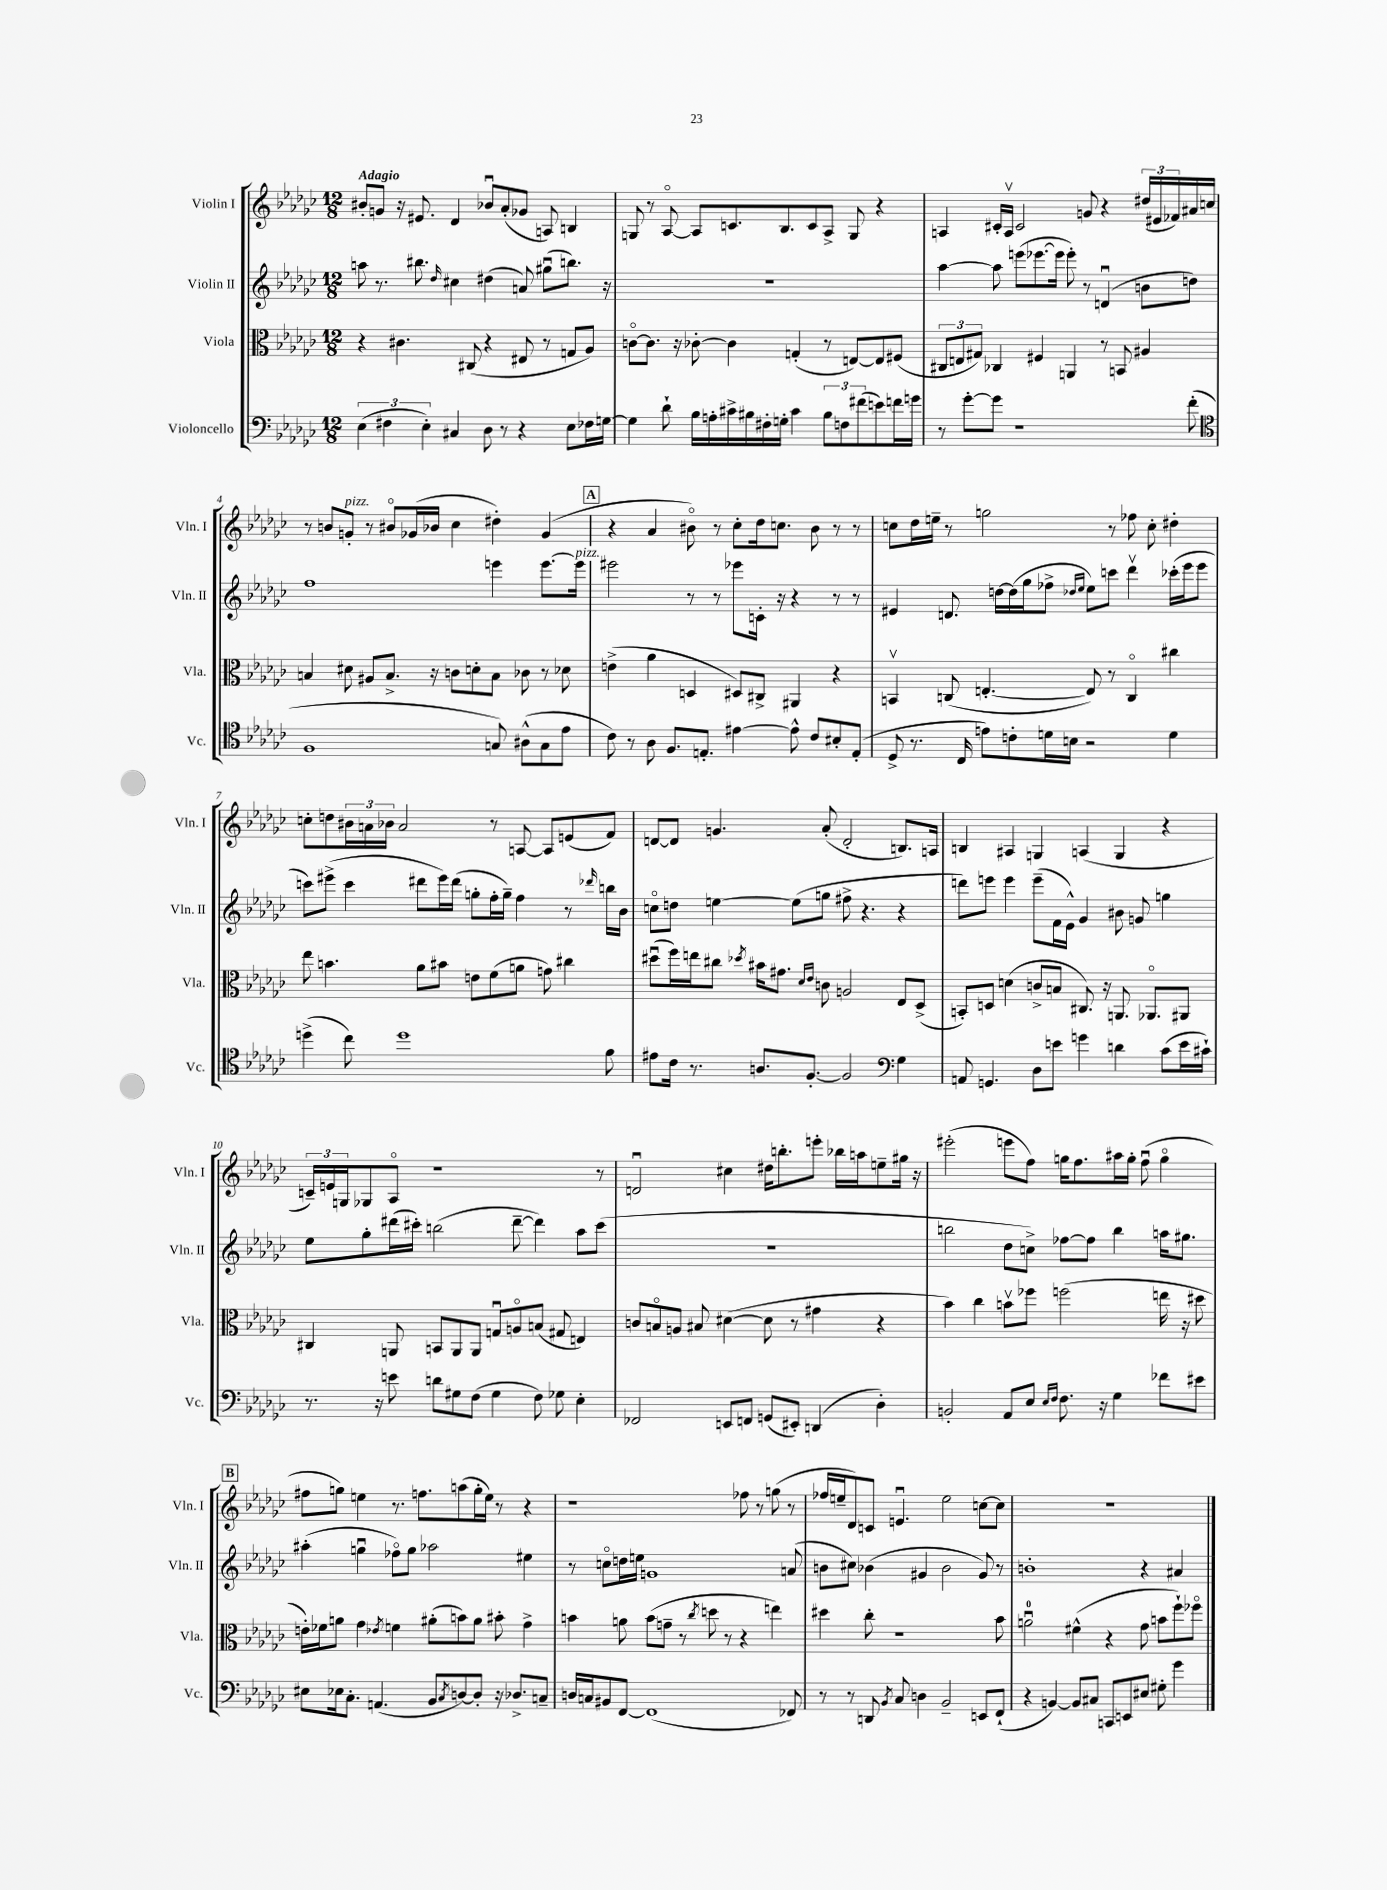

**kern	**kern	**kern	**kern
*part4	*part3	*part2	*part1
*staff4	*staff3	*staff2	*staff1
*I"Violoncello	*I"Viola	*I"Violin II	*I"Violin I
*I'Vc.	*I'Vla.	*I'Vln. II	*I'Vln. I
*clefF4	*clefC3	*clefG2	*clefG2
*k[b-e-a-d-g-c-]	*k[b-e-a-d-g-c-]	*k[b-e-a-d-g-c-]	*k[b-e-a-d-g-c-]
*M12/8	*M12/8	*M12/8	*M12/8
=1	=1	=1	=1
!	!	!	!LO:TX:a:B:t=Adagio
(6E-\	4r	8aan\	8b#X'/L
.	.	8.r	8gn/J
6F#X\	.	.	.
.	4.c#X\	.	16r
.	.	8.bb#X\	8.e#X/
6E-'\)	.	.	.
.	.	16qqdd-/	.
4C#X/	.	4cc#X\	4d-/
.	(8C#X/	.	.
8D-\	4r	(4dd#X\	8b-Xu/L
8r	.	.	(8a-'/
4r	8E#X/	8an/)	8g-X/J
.	8r	(8gg#Xu\L	8An/)
8E-\L	8Gn/L	8.bbn\J)	4Bn/
16F-X\L	8A-/J)	.	.
[16Gn\JJ	.	16r	.
=2	=2	=2	=2
4G\]	[8cn\L	1.r	8Gn/
.	8.c\J]	.	8r
8d-`\	.	.	[8A-/
.	16r	.	.
16B-\LL	[8c-X'\	.	8A-/L]
16An'\	.	.	.
16c#X^\	4c-\]	.	8.cn/
16B#X\	.	.	.
16F#X'\	.	.	.
16Gn'\JJ	.	.	8.B-/
4c#\	(4Gn'/	.	.
.	.	.	8c/
12B#\L	8r	.	8A-^/J
12Fn\	.	.	.
.	[8En/L)	.	8G/
(12f#X\	.	.	.
8en\)	8E/]	.	4r
16fn\L	(8F#X/J	.	.
16gn\JJ	.	.	.
=3	=3	=3	=3
8r	12C#X/L	[4aa-\	4An/
.	12En/	.	.
[8g-'\L	.	.	.
.	12G#X/J)	.	.
8g-\J]	4C-X/	8aa-\]	16c#X'/LL
.	.	.	16Av/JJ
1r	.	(8eeen\L	2c#/
.	4F#X/	[8.eee-X\	.
.	.	16eee-\Jk]	.
.	4AAn/	8eee-'\)	.
.	.	8r	8gn/
.	8r	(4dnu/	4r
.	8BBn/	.	.
.	4A#X/	8bn\L	(24dd#X/LL
.	.	.	24e#X/
.	.	.	24f-X/)
(8f'\	.	8ddn\J)	16a#X/
.	.	.	16ccn/JJ
!!LO:LB:g=z
=4	=4	=4	=4
*clefC4	*	*	*
1F	4Bn/	1ff	8r
.	.	.	8bn/L
!	!	!	!LO:TX:a:i:t=pizz.
.	8d#X\	.	8gn'/J
.	8A#X/L	.	8r
.	8.B^/J	.	8b#X/L
.	.	.	(16g-X/L
.	16r	.	16b-X/JJ
.	8cn\L	.	4cc-\
.	8dn'\	.	.
8Gn/)	8B\J	4eeen\	4dd#X'\)
(8A#X^^\L	8c-X\	.	.
8G\	8r	[8.eee\L	(4g-/
8e-\J	8d-X\	.	.
!	!	!LO:TX:a:i:t=pizz.	!
.	.	16eee\Jk]	.
!!LO:REH:place=s1:t=A
=5	=5	=5	=5
8c-\)	(4en^\	2eee#X\	4r
8r	.	.	.
8A-\	4a-\	.	4a-/
8.F/L	.	.	.
.	4Dn/	8r	8b#X\)
8.En'/J	.	.	.
.	.	8r	8r
[4e#X\	8D#X/L)	8eee-X\L	8cc-'\L
.	8C#X^/J	16cn'\Jk	16dd-\k
.	.	16r	8.ccn\J
8e#^^\]	4AA#X/	4r	.
8c-/L	.	.	8b#\
8B#X'/	4r	8r	8r
(8E'/J	.	8r	8r
=6	=6	=6	=6
8D-^/	4BBnv/	4e#X/	8ccn\L
8.r	.	.	16dd-\L
.	.	.	16een~\JJ
.	(8Cn/	8.dn/	8r
16C-/	.	.	.
8en\L)	[4.En'/	.	2ggn\
.	.	[16ddn\LL	.
8cn'\	.	(16dd\]	.
.	.	16gg-\J	.
16dn\L	.	8ff-X^\J	.
16Bn\JJ	.	.	.
.	.	16qqdd-X/LL	.
.	.	16qqee-/JJ	.
2r	8E/])	8ee-\L)	.
.	8r	8cccn\J	8r
.	4C/	4ddd-v\	8ff-X\
.	.	.	8cc'\
4d\	4cc#X\	(16ccc-X'\LL	4dd#X'\
.	.	16eee-\J	.
.	.	8eee-\J	.
!!LO:LB:g=z
=7	=7	=7	=7
(4ddn^\	8ee-\	8cccn\L)	8ccn'\L
.	4.bn\	(8eee#X^\J	8ddn\
8cc-\)	.	4ccc\	24b#X\L
.	.	.	24an\
.	.	.	24b-X\JJ
1dd	.	.	2a/
.	8a-\L	8ddd#X\L	.
.	8b#X\J	16eee#\L)	.
.	.	(16ddd#\JJ	.
.	8en\L	8ggn'\L	.
.	(8f\	16ff'\L	8r
.	.	16gg~\JJ)	.
.	8an\J	4ff\	[8An/
.	8gn\)	.	8A/L]
.	4cc#X\	8r	(8en/
.	.	16qqddd-X/	.
8f\	.	16bbn\LL	8f/J)
.	.	16b-\JJ	.
=8	=8	=8	=8
8e#X\L	(8dd#Xu\L	8ccn\L	[8dn/L
16c-\Jk	16ff\L)	8ddn\J	8d/J]
8.r	16een\J	.	.
.	8cc#X\J	[4een\	4.gn/
.	8qdd-X/	.	.
8.An/L	16b#X\KL	.	.
.	8.g#X\J	.	.
.	.	(8ee\L]	.
[8.F'/J	.	.	.
.	16qqd-/LL	.	.
.	16qqe-/JJ	.	.
.	8cn\	8ggn\J	(8a-'/
2F/]	2An/	8ff#X^\	2d'/
.	.	4.r	.
*clefF4	*	*	*
4G-\	8E-/L	4r	8.Bn/L)
.	(8D-^/J	.	.
.	.	.	16An/Jk
=9	=9	=9	=9
8AAn/	8BBn'/L)	8dddn\L)	4Bn/
4.GGn/	8Dn/J	8eeen\J	.
.	(4dn\	4eee\	4A#X/
8D-\L	8cn^/L	(8eee~\L	4Gn/
8en\J	8Bn/J	16f\L	.
.	.	16e-^^\JJ)	.
4gn\	8.C#X/)	4g-/	(4An/
.	16r	.	.
4dn\	8.AAn/	8b#X\	4G/
.	.	8gn/	.
.	8.AA-X/L	.	.
(8c-\L	.	4ggn\	4r
16e\L	8AA#X/J	.	.
16c#X`\JJ)	.	.	.
!!LO:LB:g=z
=10	=10	=10	=10
8.r	4C#X/	8ee-\L	24cn~/LL)
.	.	.	24en/
.	.	.	24Gn/J
.	.	8gg-'\	8G-X/
16r	.	.	.
8en\	8AAn/	(16ddd#X\L	8A-/J
.	.	16ccc#X'\JJ)	.
8dn\L	8BBn/L	(2bbn\	1r
8G#X\	8AA/	.	.
(8F\J	8AA/J	.	.
4G#\	8Gnu/L	.	.
.	8An/	[8ddd#~\	.
8F\)	(8Bn/J	4ddd#\])	.
8G-X\	8G#X/	.	.
4E-'\	4En/)	8aa-\L	.
.	.	(8ccc#\J	8r
=11	=11	=11	=11
2FF-X/	8cn/L	1.r	2dnu/
.	8Bn/	.	.
.	8An/J	.	.
.	8B#X/	.	.
8EEn/L	([4d#X\	.	4cc#X\
8FFn/J	.	.	.
(8GGn/L	8d#\]	.	16dd#X\KL
.	.	.	8.bbn'\
8EE#X'/J)	8r	.	.
(4DDn/	4g#X\	.	8eeen'\J
.	.	.	16bb-X\LL
.	.	.	16aan\J
4D-'\)	4r	.	8een~\
.	.	.	16gg#X\Jk
.	.	.	16r
=12	=12	=12	=12
2BBn'/	4b-\)	2bbn\	(2eee#X'\
.	4cc-\	.	.
8AA-/L	8bnv\L	8dd-\L	8eeen\L
8E-/J	8ff-X\J	8ccn^\J)	8ff\J)
16qqE-/LL	.	.	.
16qqF/JJ	.	.	.
8.F\	(2ffn\	[8ff-X\L	16ggn\KL
.	.	.	8.ff\
.	.	8ff-\J]	.
16r	.	.	.
4G-\	.	4bb\	16aa#X\L
.	.	.	16gg'\JJ
.	.	.	(8ffu\
8f-X\L	16een\	16aan\KL	4gg\
.	16r	8.gg#X\J	.
8e#X\J	8dd#X\	.	.
!!LO:LB:g=z
!!LO:REH:place=s1:t=B
=13	=13	=13	=13
8E#X\L	16en'\LL)	(4aa#X'\	8ff#X\L
.	16f-X\J	.	.
16E-X\k	8an\J	.	8ggn\J)
8.C-'\J	.	.	.
.	4g-\	4ggnu\	4een\
(4.AAn/	.	.	.
.	8qe-X/	.	.
.	4fn\	8ff-X\L)	8.r
.	.	8gg\J	.
.	.	.	8.ffn\L
8BB-/L	(8a#X'\L	2aa-X\	.
8qC-/	.	.	.
[8Dn/)	8bn\)	.	(8aan\
8D'/J]	8a#\J	.	16gg'\L
.	.	.	16ee\JJ)
16r	8b#X'\	.	8r
8.D-X^/L	.	.	.
.	4g-^\	4ee#X\	4r
8Cn~/J	.	.	.
=14	=14	=14	=14
16Dn/LL	4bn\	8r	1r
16Cn/J	.	.	.
8BB#X/	.	8ccn\L	.
[8FF/J	8an\	16ddn\L	.
.	.	16een\JJ	.
(1FF]	(8b\L	1gn	.
.	8gn~\J	.	.
.	8r	.	.
.	8qcc-/	.	.
.	8ddn\	.	.
.	8r	.	.
.	4r	.	8ff-X\
.	.	.	8r
.	4een\)	.	(8ggn\
8FF-X/)	.	(8an/	8r
=15	=15	=15	=15
8r	4dd#X\	8bn\L	16ff-X/LL
.	.	.	16een~/J
8r	.	8cc#X\J)	8d-/)
8DDn/	8cc-'\	(4b-X\	8cn/J
8qBB-/	.	.	.
8C-/	1r	.	4.enu/
4Dn\	.	4g#X/	.
2BB-~/	.	2b-\	2ee\
8EEn/L	.	8g#/)	[8ccn\L
(8FF`/J	8b-\	8r	8cc\J]
=16	=16	=16	=16
4r	2anu\	1bn'	1.r
[4BBn/)	.	.	.
8BB/L]	(4f#X^^\	.	.
8C#X/J	.	.	.
8CCn/L	4r	.	.
8EEn/	.	.	.
8E#X/J	8g-\	4r	.
8G#X'\	8bn\L	.	.
4g-\	8ff`\)	4a#X/	.
.	8ff-X\J	.	.
==	==	==	==
*-	*-	*-	*-
